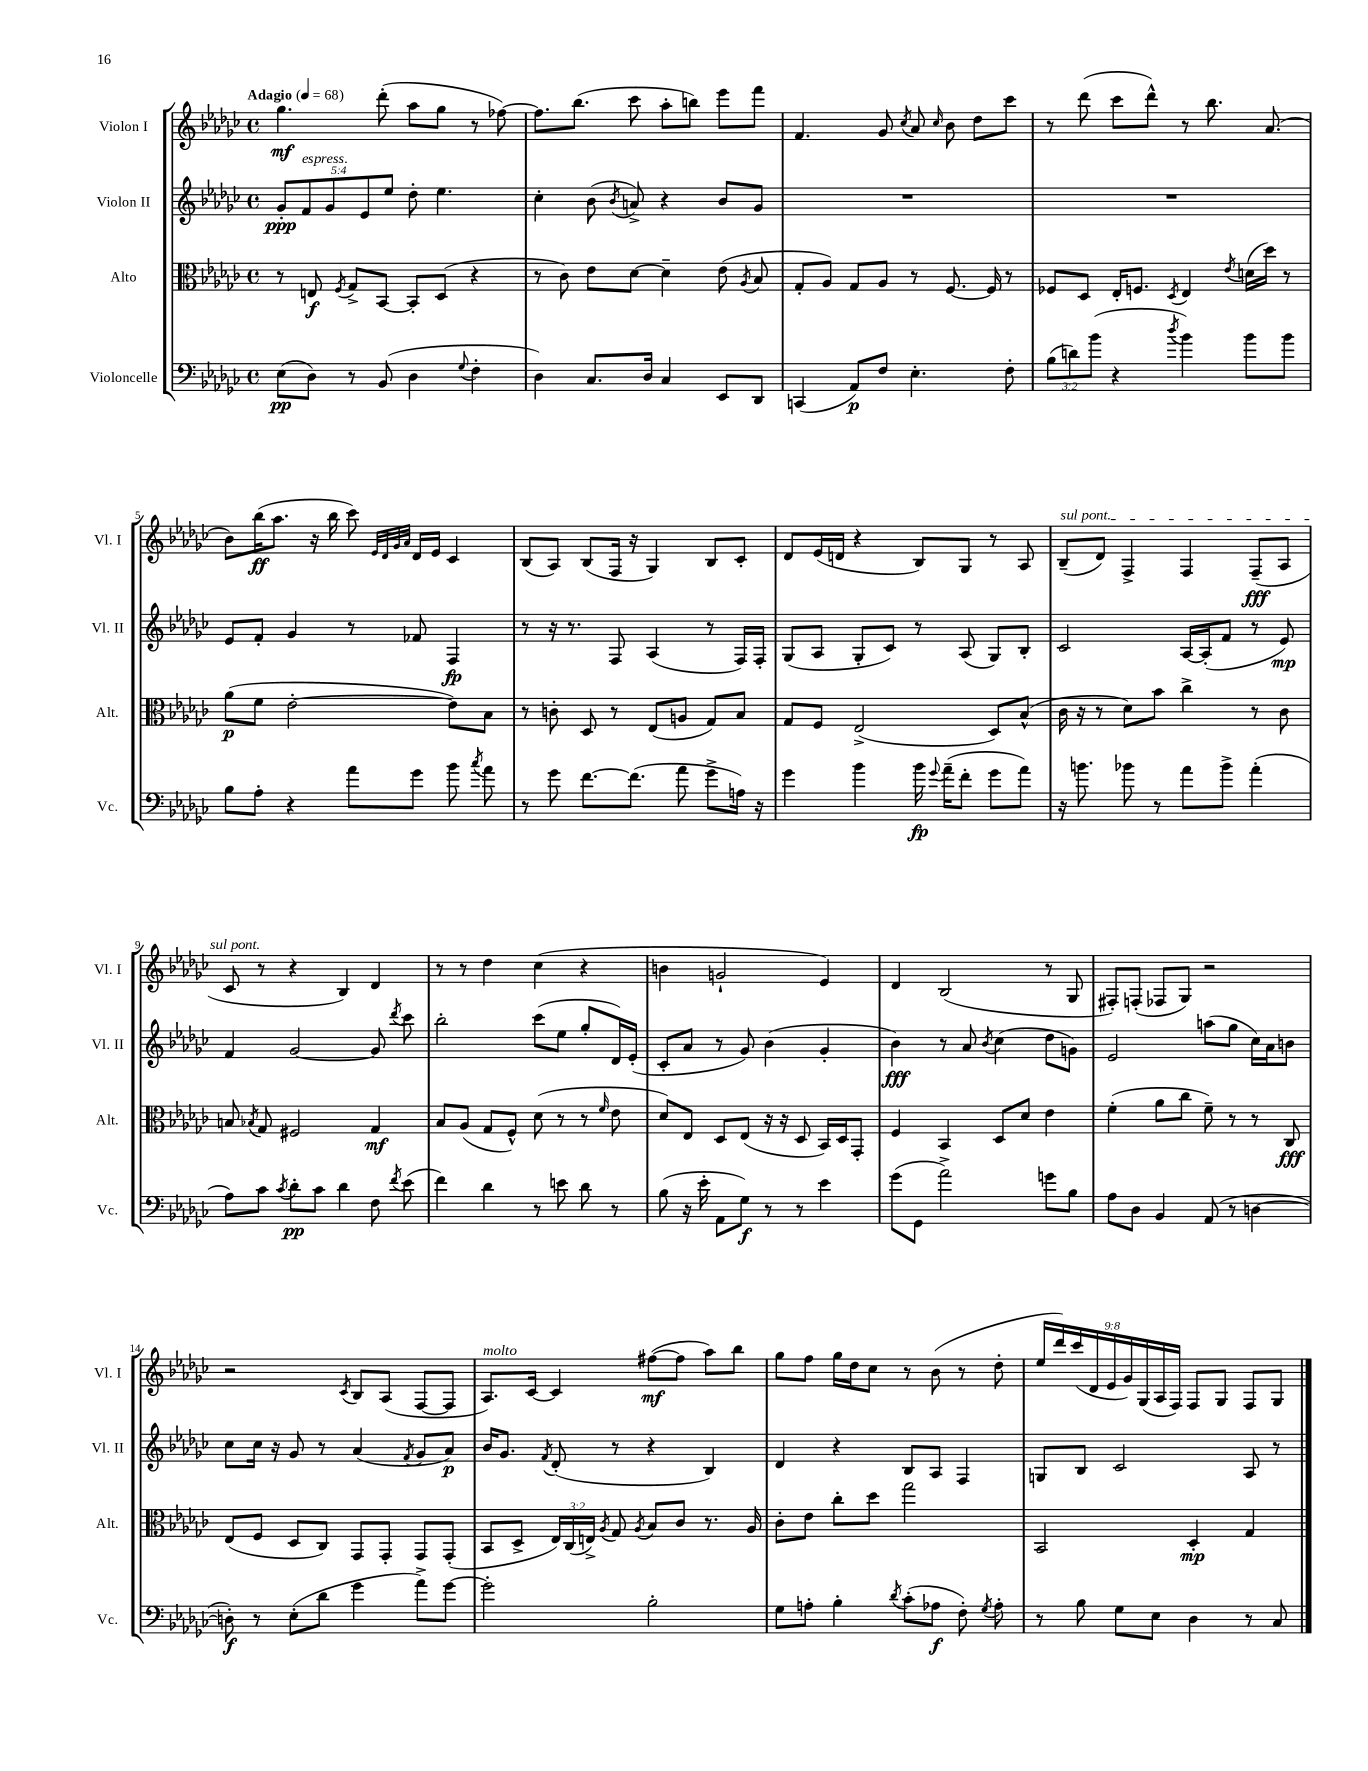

**kern	**dynam	**kern	**dynam	**kern	**dynam	**kern	**dynam
*part4	*part4	*part3	*part3	*part2	*part2	*part1	*part1
*staff4	*staff4	*staff3	*staff3	*staff2	*staff2	*staff1	*staff1
*I"Violoncelle	*	*I"Alto	*	*I"Violon II	*	*I"Violon I	*
*I'Vc.	*	*I'Alt.	*	*I'Vl. II	*	*I'Vl. I	*
*clefF4	*	*clefC3	*	*clefG2	*	*clefG2	*
*k[b-e-a-d-g-c-]	*	*k[b-e-a-d-g-c-]	*	*k[b-e-a-d-g-c-]	*	*k[b-e-a-d-g-c-]	*
*M4/4	*	*M4/4	*	*M4/4	*	*M4/4	*
*met(c)	*	*met(c)	*	*met(c)	*	*met(c)	*
*MM68	*	*MM68	*	*MM68	*	*MM68	*
=1	=1	=1	=1	=1	=1	=1	=1
!	!	!	!	!	!	!LO:TX:a:B:t=Adagio	!
(8E-\L	pp	8r	.	10g-'/L	ppp	4.gg-\	mf
!	!	!	!	!LO:TX:a:i:t=espress.	!	!	!
.	.	.	.	10f/	.	.	.
8D-\J)	.	8En/	f	.	.	.	.
.	.	.	.	10g-/	.	.	.
.	.	8qF/	.	.	.	.	.
8r	.	8G-^/L	.	.	.	.	.
.	.	.	.	10e-/	.	.	.
(8BB-/	.	[8BB-/J	.	.	.	(8ddd-'\	.
.	.	.	.	10ee-/J	.	.	.
4D-\	.	8BB-'/L]	.	8dd-'\	.	8aa-\L	.
.	.	(8D-/J	.	4.ee-\	.	8gg-\J	.
8qqG-/	.	.	.	.	.	.	.
4F'\	.	4r	.	.	.	8r	.
.	.	.	.	.	.	[8ff-X\)	.
=2	=2	=2	=2	=2	=2	=2	=2
4D-\)	.	8r	.	4cc-'\	.	8.ff-\L]	.
.	.	8c-\)	.	.	.	.	.
.	.	.	.	.	.	(8.bb-\J	.
8.C-/L	.	8e-\L	.	(8b-\	.	.	.
.	.	.	.	8qb-/	.	.	.
.	.	[8d-\J	.	8an^/)	.	8ccc-\	.
16D-/Jk	.	.	.	.	.	.	.
4C-/	.	4d-~\]	.	4r	.	8aa-'\L	.
.	.	.	.	.	.	8bbn\J)	.
8EE-/L	.	(8e-\	.	8b-/L	.	8eee-\L	.
.	.	8qA-/	.	.	.	.	.
8DD-/J	.	8B-/	.	8g-/J	.	8fff\J	.
=3	=3	=3	=3	=3	=3	=3	=3
(4CCn/	.	8G-'/L	.	1r	.	4.f/	.
.	.	8A-/J)	.	.	.	.	.
8AA-/L)	p	8G-/L	.	.	.	.	.
8F/J	.	8A-/J	.	.	.	8g-/	.
.	.	.	.	.	.	8qcc-/	.
4.E-'\	.	8r	.	.	.	8a-/	.
.	.	.	.	.	.	16qqcc-/	.
.	.	[8.F/	.	.	.	8b-\	.
.	.	.	.	.	.	8dd-\L	.
.	.	16F/]	.	.	.	.	.
8F'\	.	8r	.	.	.	8ccc-\J	.
=4	=4	=4	=4	=4	=4	=4	=4
(12B-\L	.	8F-X/L	.	1r	.	8r	.
12dn\)	.	.	.	.	.	.	.
.	.	8D-/J	.	.	.	(8ddd-\	.
(12b-\J	.	.	.	.	.	.	.
4r	.	16E-'/KL	.	.	.	8ccc-\L	.
.	.	8.Fn/J	.	.	.	.	.
.	.	.	.	.	.	8ddd-^^\J)	.
8qdd-/	.	8qD-/	.	.	.	.	.
4b-\)	.	4E-/	.	.	.	8r	.
.	.	.	.	.	.	8.bb-\	.
.	.	8qe-/	.	.	.	.	.
8b-\L	.	(16dn\LL	.	.	.	.	.
.	.	16dd-\JJ)	.	.	.	(8.a-/	.
8b-\J	.	8r	.	.	.	.	.
!!LO:LB:g=z
=5	=5	=5	=5	=5	=5	=5	=5
8B-\L	.	(8a-\L	p	8e-/L	.	8b-\L)	.
8A-'\J	.	8f\J	.	8f'/J	.	(16bb-\K	ff
.	.	.	.	.	.	8.aa-\J	.
4r	.	[2e-'\	.	4g-/	.	.	.
.	.	.	.	.	.	16r	.
.	.	.	.	.	.	16bb-\	.
8a-\L	.	.	.	8r	.	8ccc-\)	.
.	.	.	.	.	.	32qqe-/LLL	.
.	.	.	.	.	.	32qqd-/	.
.	.	.	.	.	.	32qqg-/	.
.	.	.	.	.	.	32qqa-/JJJ	.
8g-\J	.	.	.	8f-X/	.	16d-/LL	.
.	.	.	.	.	.	16e-/JJ	.
8b-\	.	8e-\L])	.	4F/	fp	4c-/	.
8qcc-/	.	.	.	.	.	.	.
8a-\	.	8B-\J	.	.	.	.	.
=6	=6	=6	=6	=6	=6	=6	=6
8r	.	8r	.	8r	.	(8B-/L	.
8g-\	.	8cn'\	.	16r	.	8A-/J)	.
.	.	.	.	8.r	.	.	.
[8.f\L	.	8D-/	.	.	.	(8B-/L	.
.	.	8r	.	8F/	.	16F/Jk	.
(8.f\J]	.	.	.	.	.	16r	.
.	.	(8E-/L	.	(4A-/	.	4G-/)	.
8a-\	.	8An/J	.	.	.	.	.
8g-^\L	.	8G-/L)	.	8r	.	8B-/L	.
16An\Jk)	.	8B-/J	.	16F/LL)	.	8c-'/J	.
16r	.	.	.	16F'/JJ	.	.	.
=7	=7	=7	=7	=7	=7	=7	=7
4g-\	.	8G-/L	.	(8G-/L	.	8d-/L	.
.	.	8F/J	.	8A-/J	.	(16e-/L	.
.	.	.	.	.	.	16dn/JJ	.
4b-\	.	(2E-^/	.	8G-'/L	.	4r	.
.	.	.	.	8c-/J)	.	.	.
16b-\	fp	.	.	8r	.	8B-/L)	.
8qqg-/	.	.	.	.	.	.	.
(16a-~\KL	.	.	.	.	.	.	.
8f'\J	.	.	.	(8A-/	.	8G-/J	.
8g-\L	.	8D-/L)	.	8G-/L)	.	8r	.
8a-\J)	.	(8B-^^/J	.	8B-'/J	.	8A-/	.
=8	=8	=8	=8	=8	=8	=8	=8
!	!	!	!	!	!	!LO:TX:a:i:t=sul pont.	!
16r	.	16c-\	.	2c-/	.	(8B-~/L	.
8.bn\	.	16r	.	.	.	.	.
.	.	8r	.	.	.	8d-/J)	.
8b-X\	.	8d-\L)	.	.	.	4F^/	.
8r	.	8b-\J	.	.	.	.	.
8a-\L	.	4cc-^\	.	[16A-/LL	.	4F/	.
.	.	.	.	(16A-'/J]	.	.	.
8b-^\J	.	.	.	8f/J	.	.	.
(4a-'\	.	8r	.	8r	.	(8F~/L	fff
.	.	8c-\	.	8e-/)	mp	8A-/J	.
!!LO:LB:g=z
=9	=9	=9	=9	=9	=9	=9	=9
8A-\L)	.	8Bn/	.	4f/	.	8c-/	.
.	.	8qB-X/	.	.	.	.	.
8c-\J	.	8G-/	.	.	.	8r	.
8qc-/	.	.	.	.	.	.	.
8d-'\L	pp	2F#X/	.	[2g-/	.	4r	.
8c-\J	.	.	.	.	.	.	.
4d-\	.	.	.	.	.	4B-/)	.
8F\	.	4G-/	mf	8g-/]	.	4d-/	.
8qf/	.	.	.	8qddd-/	.	.	.
(8e-\	.	.	.	8ccc-\	.	.	.
=10	=10	=10	=10	=10	=10	=10	=10
4f\)	.	8B-/L	.	2bb-'\	.	8r	.
.	.	(8A-/J	.	.	.	8r	.
4d-\	.	8G-/L	.	.	.	4dd-\	.
.	.	8F^^/J)	.	.	.	.	.
8r	.	(8d-\	.	(8ccc-\L	.	(4cc-\	.
8en\	.	8r	.	8ee-\J	.	.	.
8d-\	.	8r	.	8gg-'/L	.	4r	.
.	.	16qqf/	.	.	.	.	.
8r	.	8e-\	.	16d-/L)	.	.	.
.	.	.	.	(16e-'/JJ	.	.	.
=11	=11	=11	=11	=11	=11	=11	=11
(8B-\	.	8d-/L)	.	8c-'/L	.	4bn\	.
16r	.	8E-/J	.	8a-/J	.	.	.
16e-'\	.	.	.	.	.	.	.
8AA-\L	.	8D-/L	.	8r	.	2gn`/	.
8G-\J)	f	(8E-/J	.	8g-/)	.	.	.
8r	.	16r	.	(4b-\	.	.	.
.	.	16r	.	.	.	.	.
8r	.	8D-/	.	.	.	.	.
4e-\	.	16BB-/LL)	.	4g-'/	.	4e-/)	.
.	.	16D-/J	.	.	.	.	.
.	.	8GG-'/J	.	.	.	.	.
=12	=12	=12	=12	=12	=12	=12	=12
(8g-\L	.	4F/	.	4b-\)	fff	4d-/	.
8GG-\J	.	.	.	.	.	.	.
2a-^\)	.	4BB-/	.	8r	.	(2B-/	.
.	.	.	.	8a-/	.	.	.
.	.	.	.	8qb-/	.	.	.
.	.	8D-/L	.	(4cc-\	.	.	.
.	.	8d-/J	.	.	.	.	.
8gn\L	.	4e-\	.	8dd-\L	.	8r	.
8B-\J	.	.	.	8gn\J)	.	8G-/	.
=13	=13	=13	=13	=13	=13	=13	=13
8A-\L	.	(4f'\	.	2e-/	.	8F#X'/L)	.
8D-\J	.	.	.	.	.	(8Fn'/J	.
4BB-/	.	8a-\L	.	.	.	8F-X/L	.
.	.	8cc-\J	.	.	.	8G-/J)	.
(8AA-/	.	8f~\)	.	(8aan\L	.	2r	.
8r	.	8r	.	8gg-\J	.	.	.
[4Dn\	.	8r	.	16cc-\LL)	.	.	.
.	.	.	.	16a-\J	.	.	.
.	.	8C-/	fff	8bn\J	.	.	.
!!LO:LB:g=z
=14	=14	=14	=14	=14	=14	=14	=14
8Dn'\])	f	(8E-/L	.	8cc-\L	.	2r	.
8r	.	8F/J	.	16cc-\Jk	.	.	.
.	.	.	.	16r	.	.	.
(8E-'\L	.	8D-/L	.	8g-/	.	.	.
8d-\J	.	8C-/J)	.	8r	.	.	.
.	.	.	.	.	.	8qc-/	.
4g-\	.	8GG-/L	.	(4a-/	.	8B-/L	.
.	.	8GG-'/J	.	.	.	(8A-/J	.
.	.	.	.	8qf/	.	.	.
8a-^\L)	.	8GG-/L	.	8g-/L	.	[8F/L	.
[8g-\J	.	(8GG-'/J	.	8a-/J)	p	8F/J]	.
=15	=15	=15	=15	=15	=15	=15	=15
!	!	!	!	!	!	!LO:TX:a:i:t=molto	!
2g-'\]	.	8BB-/L	.	16b-/KL	.	8.A-/L)	.
.	.	.	.	8.g-/J	.	.	.
.	.	8D-^/J	.	.	.	.	.
.	.	.	.	.	.	[16c-/Jk	.
.	.	.	.	8qf/	.	.	.
.	.	24E-/LL)	.	(8d-'/	.	4c-/]	.
.	.	(24C-/	.	.	.	.	.
.	.	24En^/JJ)	.	.	.	.	.
.	.	8qA-/	.	.	.	.	.
.	.	8G-/	.	8r	.	.	.
.	.	8qA-/	.	.	.	.	.
2B-'\	.	8B-/L	.	4r	.	([8ff#X\L	mf
.	.	8c-/J	.	.	.	8ff#\J]	.
.	.	8.r	.	4B-/)	.	8aa-\L)	.
.	.	.	.	.	.	8bb-\J	.
.	.	16A-/	.	.	.	.	.
=16	=16	=16	=16	=16	=16	=16	=16
8G-\L	.	8c-'\L	.	4d-/	.	8gg-\L	.
8An'\J	.	8e-\J	.	.	.	8ff\J	.
4B-'\	.	8cc-'\L	.	4r	.	16gg-\LL	.
.	.	.	.	.	.	16dd-\J	.
.	.	8dd-\J	.	.	.	8cc-\J	.
8qd-/	.	.	.	.	.	.	.
(8c-'\L	.	2gg-\	.	8B-/L	.	8r	.
8A-X\J	f	.	.	8A-/J	.	(8b-\	.
8F'\)	.	.	.	4F/	.	8r	.
8qG-/	.	.	.	.	.	.	.
8A-'\	.	.	.	.	.	8dd-'\	.
=17	=17	=17	=17	=17	=17	=17	=17
8r	.	2BB-/	.	8Gn/L	.	18ee-/LL	.
.	.	.	.	.	.	18ddd-/)	.
.	.	.	.	.	.	(18ccc-/	.
8B-\	.	.	.	8B-/J	.	.	.
.	.	.	.	.	.	18d-/	.
.	.	.	.	.	.	18e-/	.
8G-\L	.	.	.	2c-/	.	.	.
.	.	.	.	.	.	18g-/)	.
.	.	.	.	.	.	(18G-/	.
8E-\J	.	.	.	.	.	.	.
.	.	.	.	.	.	18A-/	.
.	.	.	.	.	.	18F/JJ)	.
4D-\	.	4D-'/	mp	.	.	8F/L	.
.	.	.	.	.	.	8G-/J	.
8r	.	4G-/	.	8A-/	.	8F/L	.
8C-/	.	.	.	8r	.	8G-/J	.
==	==	==	==	==	==	==	==
*-	*-	*-	*-	*-	*-	*-	*-
